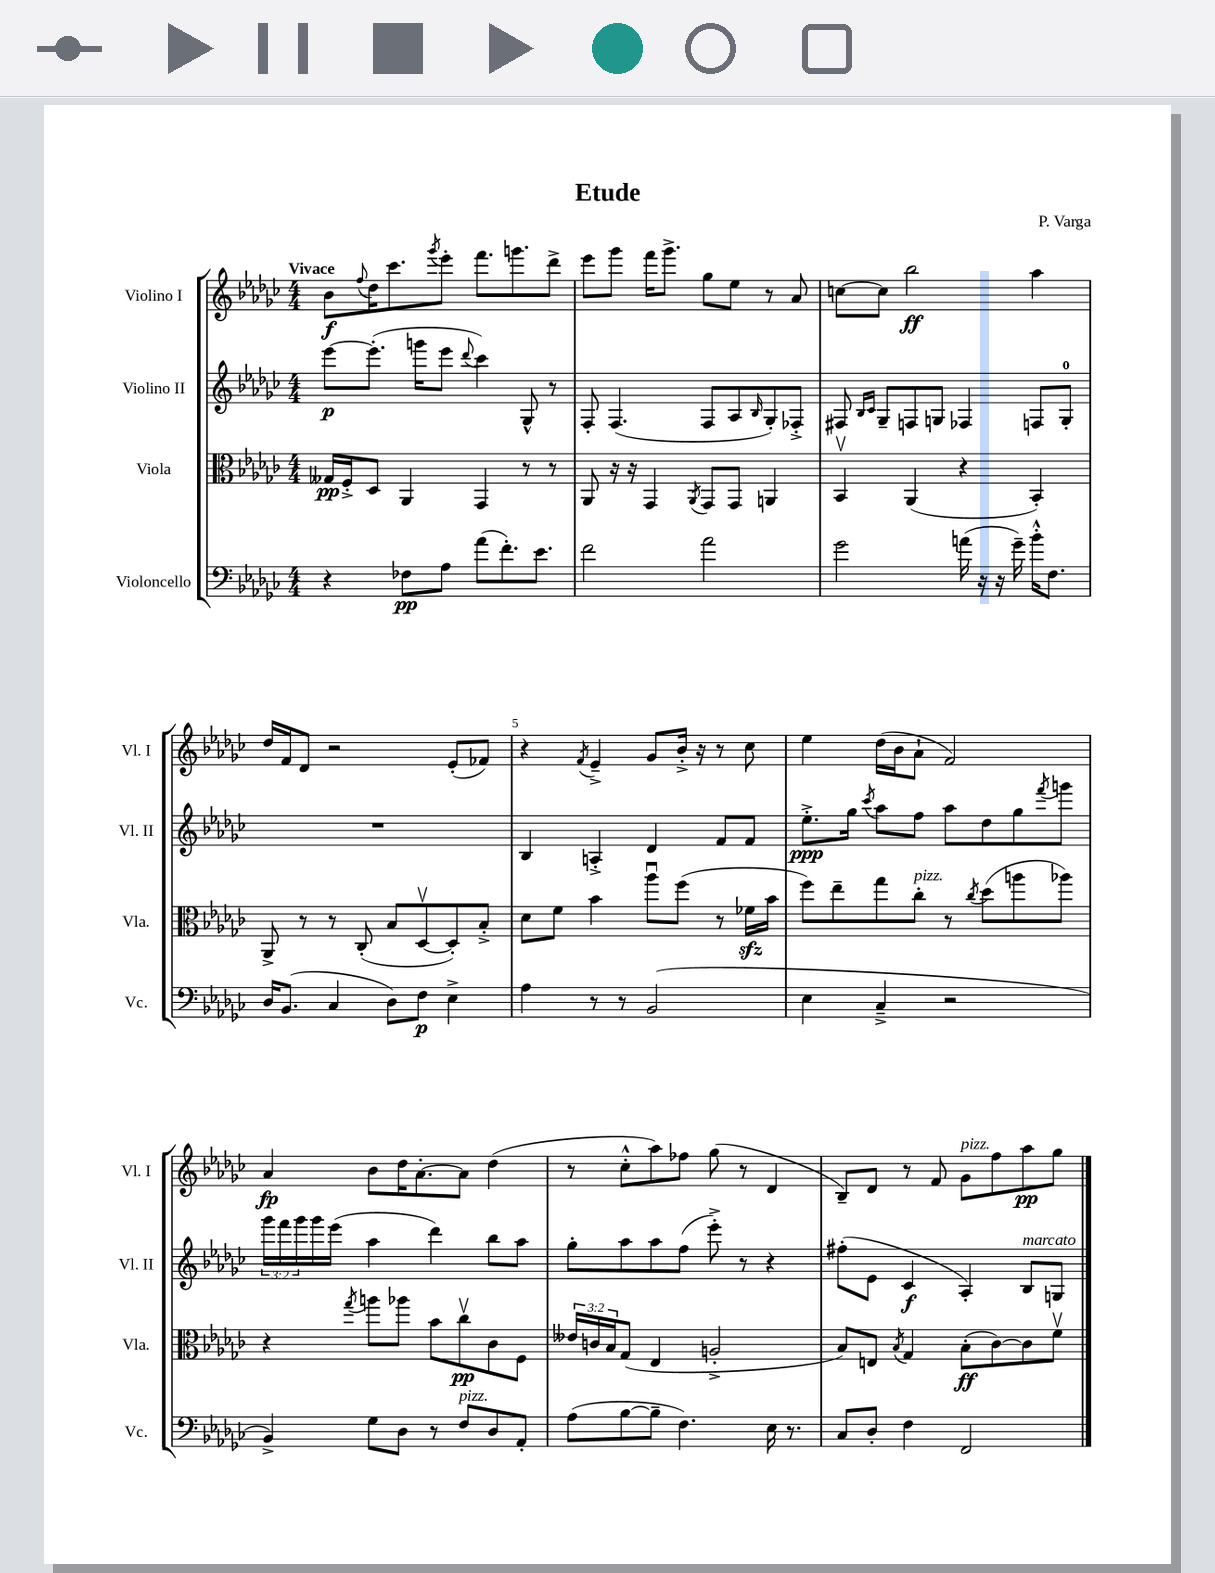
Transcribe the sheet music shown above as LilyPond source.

\header { title = "Etude" composer = "P. Varga" }
<<
\new StaffGroup <<
\new Staff = "s0" \with { instrumentName = "Violino I" shortInstrumentName = "Vl. I" } {
    \clef treble \key ges \major \numericTimeSignature \time 4/4 \tempo "Vivace"
    bes'8\f \appoggiatura { f''8 } des''16 ces'''8. \acciaccatura { ges'''8 } ees'''8-. f'''8. g'''8. des'''8-> |
    ees'''8 ges'''8 f'''16 ges'''8.-> ges''8 ees''8 r8 aes'8 |
    c''8~ c''8 bes''2\ff aes''4 |
    des''16 f'16 des'8 r2 ees'8-.( fes'8) |
    r4 \acciaccatura { f'8 } ees'4---> ges'8 bes'16-.-> r16 r8 ces''8 |
    ees''4 des''16( bes'16 aes'8-! f'2) |
    aes'4\fp bes'8 des''16 aes'8.~-. aes'8 des''4( |
    r8 ces''8-.-^ aes''8) fes''8 ges''8( r8 des'4 |
    bes8--) des'8 r8 f'8 ges'8^\markup { \italic "pizz." } f''8 aes''8\pp ges''8 \bar "|." |
}
\new Staff = "s1" \with { instrumentName = "Violino II" shortInstrumentName = "Vl. II" } {
    \clef treble \key ges \major \numericTimeSignature \time 4/4 \override Staff.TupletNumber.text = #tuplet-number::calc-fraction-text
    ees'''8~\p ees'''8.-.( g'''16 ees'''8 \appoggiatura { des'''8 } ces'''4) ges8-^ r8 |
    f8-. f4.( f8 aes8 \grace { bes16 } ges8-.) fes8-.-> |
    fis8 \grace { bes16 ces'16 } ges8-- f8 g8 fes4 f8 g8-0-. |
    R1 |
    bes4 a4-.-> des'4 f'8 f'8 |
    ees''8.-.->\ppp ges''16 \acciaccatura { ces'''8 } aes''8 f''8 aes''8 des''8 ges''8 \acciaccatura { f'''8 } g'''8 |
    \tuplet 3/2 { ges'''16 f'''16 ges'''16 } ges'''16 ees'''16( aes''4 des'''4) bes''8 aes''8 |
    ges''8-. aes''8 aes''8 f''8( ees'''8-.->) r8 r4 |
    fis''8-.( ees'8 ces'4\f aes4-.) bes8^\markup { \italic "marcato" } g8 \bar "|." |
}
\new Staff = "s2" \with { instrumentName = "Viola" shortInstrumentName = "Vla." } {
    \clef alto \key ges \major \numericTimeSignature \time 4/4 \override Staff.TupletNumber.text = #tuplet-number::calc-fraction-text
    geses16\pp f16-.-> des8 aes,4 ges,4 r8 r8 |
    aes,8 r16 r16 ges,4 \acciaccatura { aes,8 } ges,8 ges,8 a,4 |
    bes,4\upbow aes,4( r4 bes,4-.) |
    aes,8-> r8 r8 ces8-.( bes8 des8~\upbow des8-.) bes8-.-> |
    des'8 f'8 bes'4 aes''8\downbow f''8( r8 fes'16\sfz bes'16 |
    f''8) ees''8-- ges''8 ces''8-.^\markup { \italic "pizz." } r8 \acciaccatura { ces''8 } des''8( a''8 aes''8) |
    r4 \acciaccatura { ges''8 } a''8 aes''8 bes'8 ces''8\upbow\pp ces'8 f8 |
    \tuplet 3/2 { eeses'16 c'16 bes16 } ges8( ees4 a2-.-> |
    bes8) e8 \acciaccatura { bes8 } ges4 bes8-.\ff( ces'8~) ces'8 f'8\upbow \bar "|." |
}
\new Staff = "s3" \with { instrumentName = "Violoncello" shortInstrumentName = "Vc." } {
    \clef bass \key ges \major \numericTimeSignature \time 4/4
    r4 fes8\pp aes8 aes'8( f'8.-.) ees'8. |
    f'2 aes'2 |
    ges'2 a'16( r16 r16 ges'16--) bes'16-.-^ f8. |
    des16 bes,8.( ces4 des8) f8\p ees4-> |
    aes4 r8 r8 bes,2( |
    ees4 ces4---> r2 |
    bes,4->) ges8 des8 r8 f8^\markup { \italic "pizz." } des8 aes,8-. |
    aes8( bes8~ bes8-- f4.) ees16 r8. |
    ces8 des8-. f4 f,2 \bar "|." |
}
>>
>>
\layout { \context { \Score \override BarNumber.break-visibility = ##(#f #t #t) barNumberVisibility = #(every-nth-bar-number-visible 5) } }
